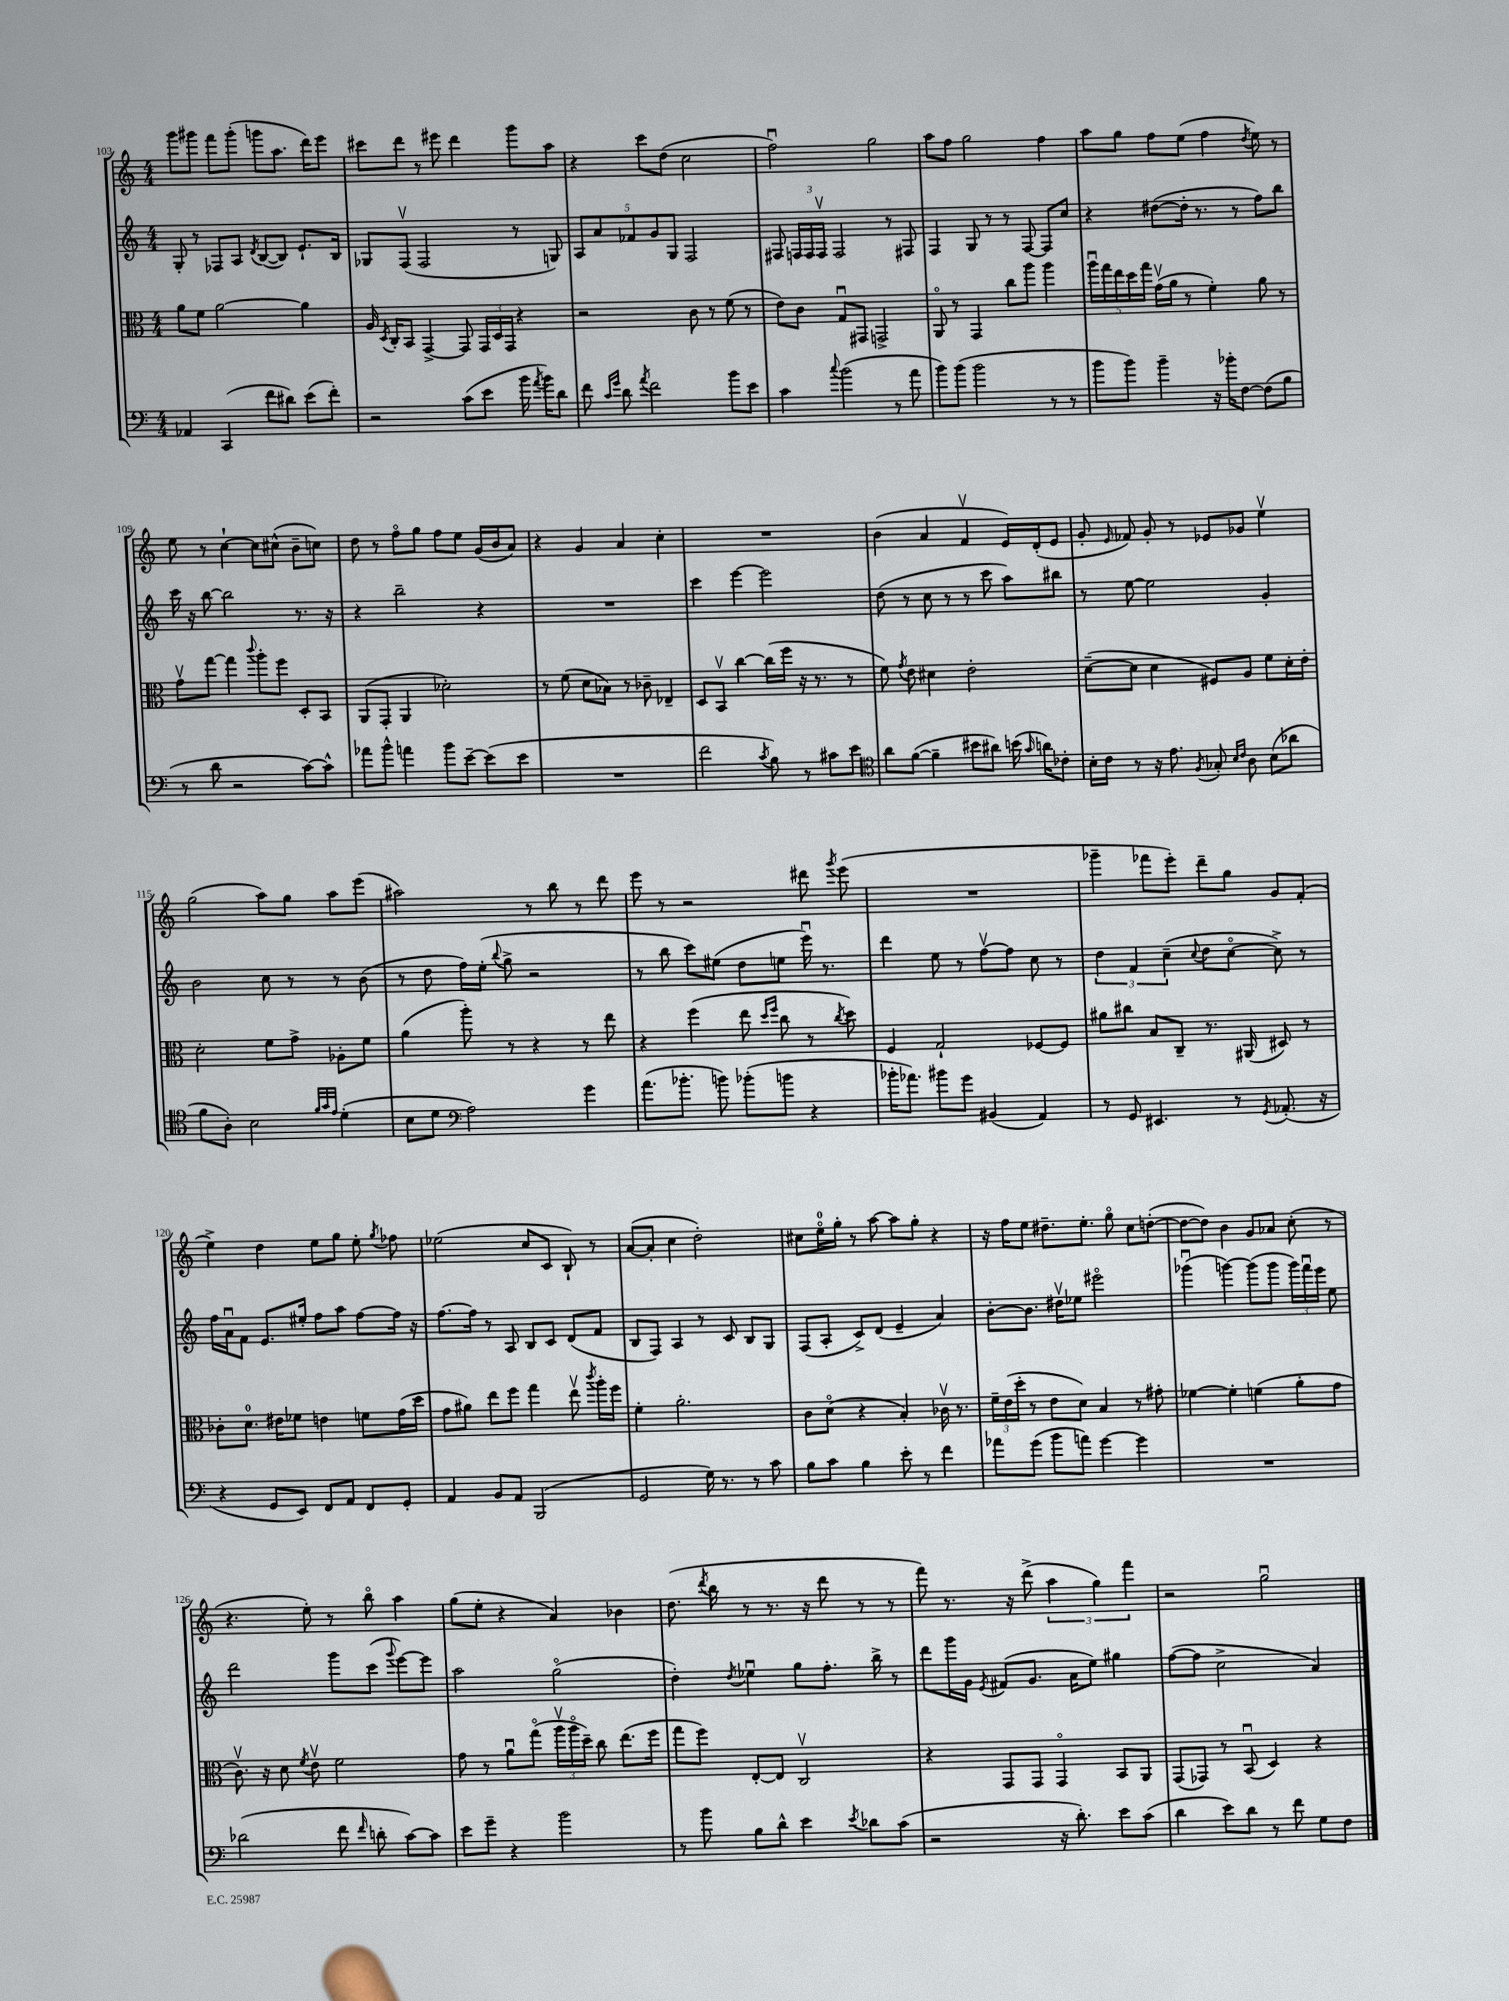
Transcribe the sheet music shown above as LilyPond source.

<<
\new StaffGroup <<
\new Staff = "s0" {
    \clef treble \key c \major \numericTimeSignature \time 4/4
    \autoBeamOff g'''8[ gis'''8] f'''8[ gis'''8]-.( g'''8[ a''8.] d'''16[) e'''8] |
    cis'''8[ d'''8] r8 eis'''8 d'''4 g'''8[ a''8] |
    r4 c'''8[ d''8]( c''2 |
    f''2\downbow) g''2 |
    a''8[ f''8] g''2 f''4 |
    a''8[ g''8] f''8[ e''8]( f''4 \acciaccatura { d''8 } e''8) r8 |
    e''8 r8 c''4~-! c''8[ cis''8]-^( b'8[-- c''8]) |
    d''8 r8 f''8[\flageolet g''8] f''8[ e''8] g'16[( b'16 a'8]) |
    r4 g'4 a'4 c''4-. |
    R1 |
    b'4( a'4 f'4\upbow e'16[) d'16-.( e'8] |
    g'8-. \grace { e'16 } fes'8) g'8-. r8 ees'8[ ges'8] e''4\upbow |
    g''2( a''8[) g''8] a''8[ e'''8]( |
    ais''2) r8 b''8 r8 d'''8 |
    e'''8 r8 r2 dis'''8 \acciaccatura { g'''8 } e'''8( |
    R1 |
    ges'''4-- fes'''8[ e'''8]-.) d'''8[-- g''8] g'8[ f'8]-.( |
    e''4->) d''4 e''8[ g''8] e''8-. \acciaccatura { g''8 } fes''8 |
    ees''2( c''8[ c'8] b8-!) r8 |
    a'8[~( a'8]-. c''4 d''2-.) |
    cis''8[ e''16-0\flageolet g''16]-. r8 a''8~ a''8[ g''8]-. r4 |
    r16 f''16[ e''8] dis''8.[-- e''8.]-. g''8\flageolet c''8[ d''8]~-.( |
    d''8[~ d''8]) b'4 g'8[ aes'8] c''8-.( r8 |
    r4. e''8-.) r8 b''8\flageolet a''4 |
    g''8[( e''8]-. r4 a'4) bes'4 |
    d''8.( \acciaccatura { d'''8 } b''16 r8 r8. r16 d'''8 r8 r8 |
    f'''8) r8. r16 d'''8->( \tuplet 3/2 { a''4 g''4) f'''4 } |
    r2 g''2\downbow \bar "|." |
}
\new Staff = "s1" {
    \clef treble \key c \major \numericTimeSignature \time 4/4
    \autoBeamOff g8-. r8 fes8[ a8] \acciaccatura { d'8 } b8[~( b8]) e'8.[-! b16] |
    ges8[ f8]\upbow( f2 r8 g8) |
    \tuplet 5/4 { a8[ a'8 fes'8 g'8 g8] } f2 |
    fis8 \tuplet 3/2 { f16[ f16 f16]\upbow } f2 r8 fis8 |
    f4 g8 r8 r8 f8~ f8[ c''8] |
    r4 dis''8[~( dis''16]-. r8. r8 f''8[) b''8] |
    c'''16 r16 b''8~ b''2 r8. r16 |
    r4 b''2-- r4 |
    R1 |
    c'''4 e'''4~ e'''2 |
    d''8( r8 c''8 r8 r8 c'''8 a''8[) bis''8] |
    r8 e''8~ e''2 g'4-. |
    b'2 c''8 r8 r8 b'8( |
    r8 d''8 f''16[) e''16]-.( \appoggiatura { b''8 } g''8-> r2 |
    r8 b''8 c'''8[) eis''8]( d''8[ e''8] e'''16\downbow) r8. |
    d'''4 e''8 r8 f''8[~\upbow f''8] c''8 r8 |
    \tuplet 3/2 { d''4 f'4 c''4--( } \appoggiatura { c''8 } d''8[ c''8]~\flageolet c''8->) r8 |
    f''16[ a'16\downbow f'8] e'8.[ eis''16]-. f''8[ a''8] f''8[~ f''16] r16 |
    f''8.[~ f''16] r8 a8 b8[ c'8] d'8[( f'8] |
    b8[ f8]) a4 r8 c'8 b8[ g8] |
    f8[( a8]-. c'8[->) d'8]( e'4-- a'4) |
    b'8[~-. b'8.] dis''16[\upbow ees''8] eis'''2\flageolet |
    ges'''4\downbow( g'''4~) g'''8[( g'''8] \tuplet 3/2 { g'''16[) f'''16\downbow e'''16] } e''8 |
    d'''2 g'''8[ c'''8]( \appoggiatura { g'''8 } e'''8[~) e'''8] |
    a''2 g''2\flageolet( |
    d''4-.) \acciaccatura { d''8 } ees''4\downbow g''8[ f''8.]-. b''16-> r8 |
    d'''8[ g'''16 g'16] \acciaccatura { e'8 } fis'8[( g'8.] a'16[ e''8]) gis''4 |
    f''8[~( f''8] c''2-> a'4) \bar "|." |
}
\new Staff = "s2" {
    \clef alto \key c \major \numericTimeSignature \time 4/4
    \autoBeamOff a'8[ f'8] a'2~ a'4 |
    a16 \acciaccatura { d8 } c16[-. b,8] g,4~-> g,8 \tuplet 3/2 { g,16[ d16 g,16] } r4 |
    r2 c'8 r8 f'8( r8 |
    e'8[) c'8] g8[\downbow gis,8] g,2-> |
    a,8\flageolet r8 g,4 c''8[ a''8] a''4 |
    \tuplet 5/4 { a''16[\downbow g''16 e''16 d''16 g''16] } g'16[\upbow( a'16] r8 f'4-.) a'8 r8 |
    g'8[\upbow g''8]~ g''4 \appoggiatura { c'''8 } a''8[-. f''8] d8[-. b,8] |
    a,8[( g,8]-. a,4 des'2-.) |
    r8 f'8( d'8[ bes8]) r8 ces'8-- ees4-- |
    d8[ b,8]\upbow c''4~ c''16[( f''16] r16 r8. r8 |
    f'8) \acciaccatura { g'8 } e'8 dis'4 e'2-. |
    d'8[~--( d'8] d'4 fis8[) a8] f'8[ d'16-. e'16]-. |
    d'2-. f'8[ g'8]-> aes8[-. f'8] |
    a'4( a''8-.) r8 r4 r8 e''8 |
    r4 f''4( e''8 \grace { d''16[ f''16] } c''8 r8 \acciaccatura { c''8 } d''8) |
    f4 g2-! fes8[~ fes8] |
    ais'8[ cis''8] b8[ c8]-- r8. ais,16( dis8) r8 |
    ces'8[-. d'8.]-0 eis'16[ fes'8] e'4 f'8[ g'16( d''16] |
    g'8[ ais'8]) e''8[ f''8] g''4 e''8\upbow \acciaccatura { c'''8 } a''16[-. f''16] |
    f'4-. a'2.-. |
    c'8[ d'8]\flageolet( r4 b4-.) ces'16\upbow r8. |
    \tuplet 3/2 { f'16[-- e'16( d''16]-. } r8 e'8[ d'8]) b4 r8 gis'8-. |
    fes'4~ fes'4-. f'4( a'8[-. g'8] |
    c'8.\upbow) r16 d'8 \acciaccatura { f'8 } e'8\upbow f'2 |
    g'8 r8 a'8[\downbow g''8]\flageolet( \tuplet 3/2 { a''16[\upbow a''16\flageolet d''16]--) } c''8 e''8.[( f''16] |
    g''8[ f''8]) e8[~-. e8] c2\upbow |
    r4 g,8[ g,8] g,4\flageolet b,8[ a,8] |
    g,8[( ges,8]) r8 b,8\downbow( d4) r4 \bar "|." |
}
\new Staff = "s3" {
    \clef bass \key c \major \numericTimeSignature \time 4/4
    \autoBeamOff aes,4 c,4( f'8[ dis'8]) e'8[( f'8]-.) |
    r2 c'8[( e'8] b'16 \acciaccatura { a'8 } b'16[) d'8] |
    f'8 \grace { c'16[ g'16] } d'8 \acciaccatura { a'8 } f'2 b'8[ e'8] |
    c'4 \appoggiatura { c''8 } b'2( r8 a'8 |
    b'8[) b'8]( b'2 r8 r8 |
    b'8[ b'8]) b'4-- r16 bes'16[-. f8]~ f8[( b8] |
    r8 d'8 r2 c'8[~) c'8]-^ |
    aes'8[ b'8]-^ a'4 b'8[ e'8]~-- e'8[( e'8] |
    R1 |
    f'2 \acciaccatura { c'8 } b8) r8 cis'8[ e'8] |
    \clef tenor a'8[ f'8]~( f'4-- bis'8[ ais'8]) b'16( \grace { g'16 } a'16[) ces'8]-. |
    b16[-. c'16] r8 r16 e'8. \acciaccatura { f8 } ges8-. \grace { b16[ c'16] } a8 b8[( aes'8] |
    f'8[ a8]-.) b2 \grace { f'32[ g'32 e'32] } d'4-.( |
    b8[ d'8] \clef bass a2) g'4 |
    a'8.[( bes'8.]-. b'8) bes'8[-.( b'8] r4 |
    bes'16[-. aes'8.]) bis'8[ g'8] bis,4( a,4) |
    r8 g,8 eis,4. r8 \acciaccatura { g,8 } aes,8.-.( r16 |
    r4 g,8[ e,8]) f,8[ a,8] f,8[ g,8]-. |
    a,4 b,8[ a,8] b,,2( |
    g,2 g16) r8. r8 c'8 |
    b8[ c'8] b4 e'8-. r8 f'4 |
    aes'8[ g'8]( b'8[ a'8]) g'4~ g'4 |
    R1 |
    des'2( f'8 \grace { f'16 } d'8-. c'8[~) c'8] |
    e'8[ g'8]-- r4 b'2 |
    r8 b'8 b8[ d'8]-^ e'4 \acciaccatura { e'8 } des'8[ c'8]( |
    r2 r16 d'8.-.) e'8[ c'8]( |
    d'4 e'8[) d'8] r8 f'8 g8[ f8] \bar "|." |
}
>>
>>
\layout { \context { \Score currentBarNumber = #103 } }
